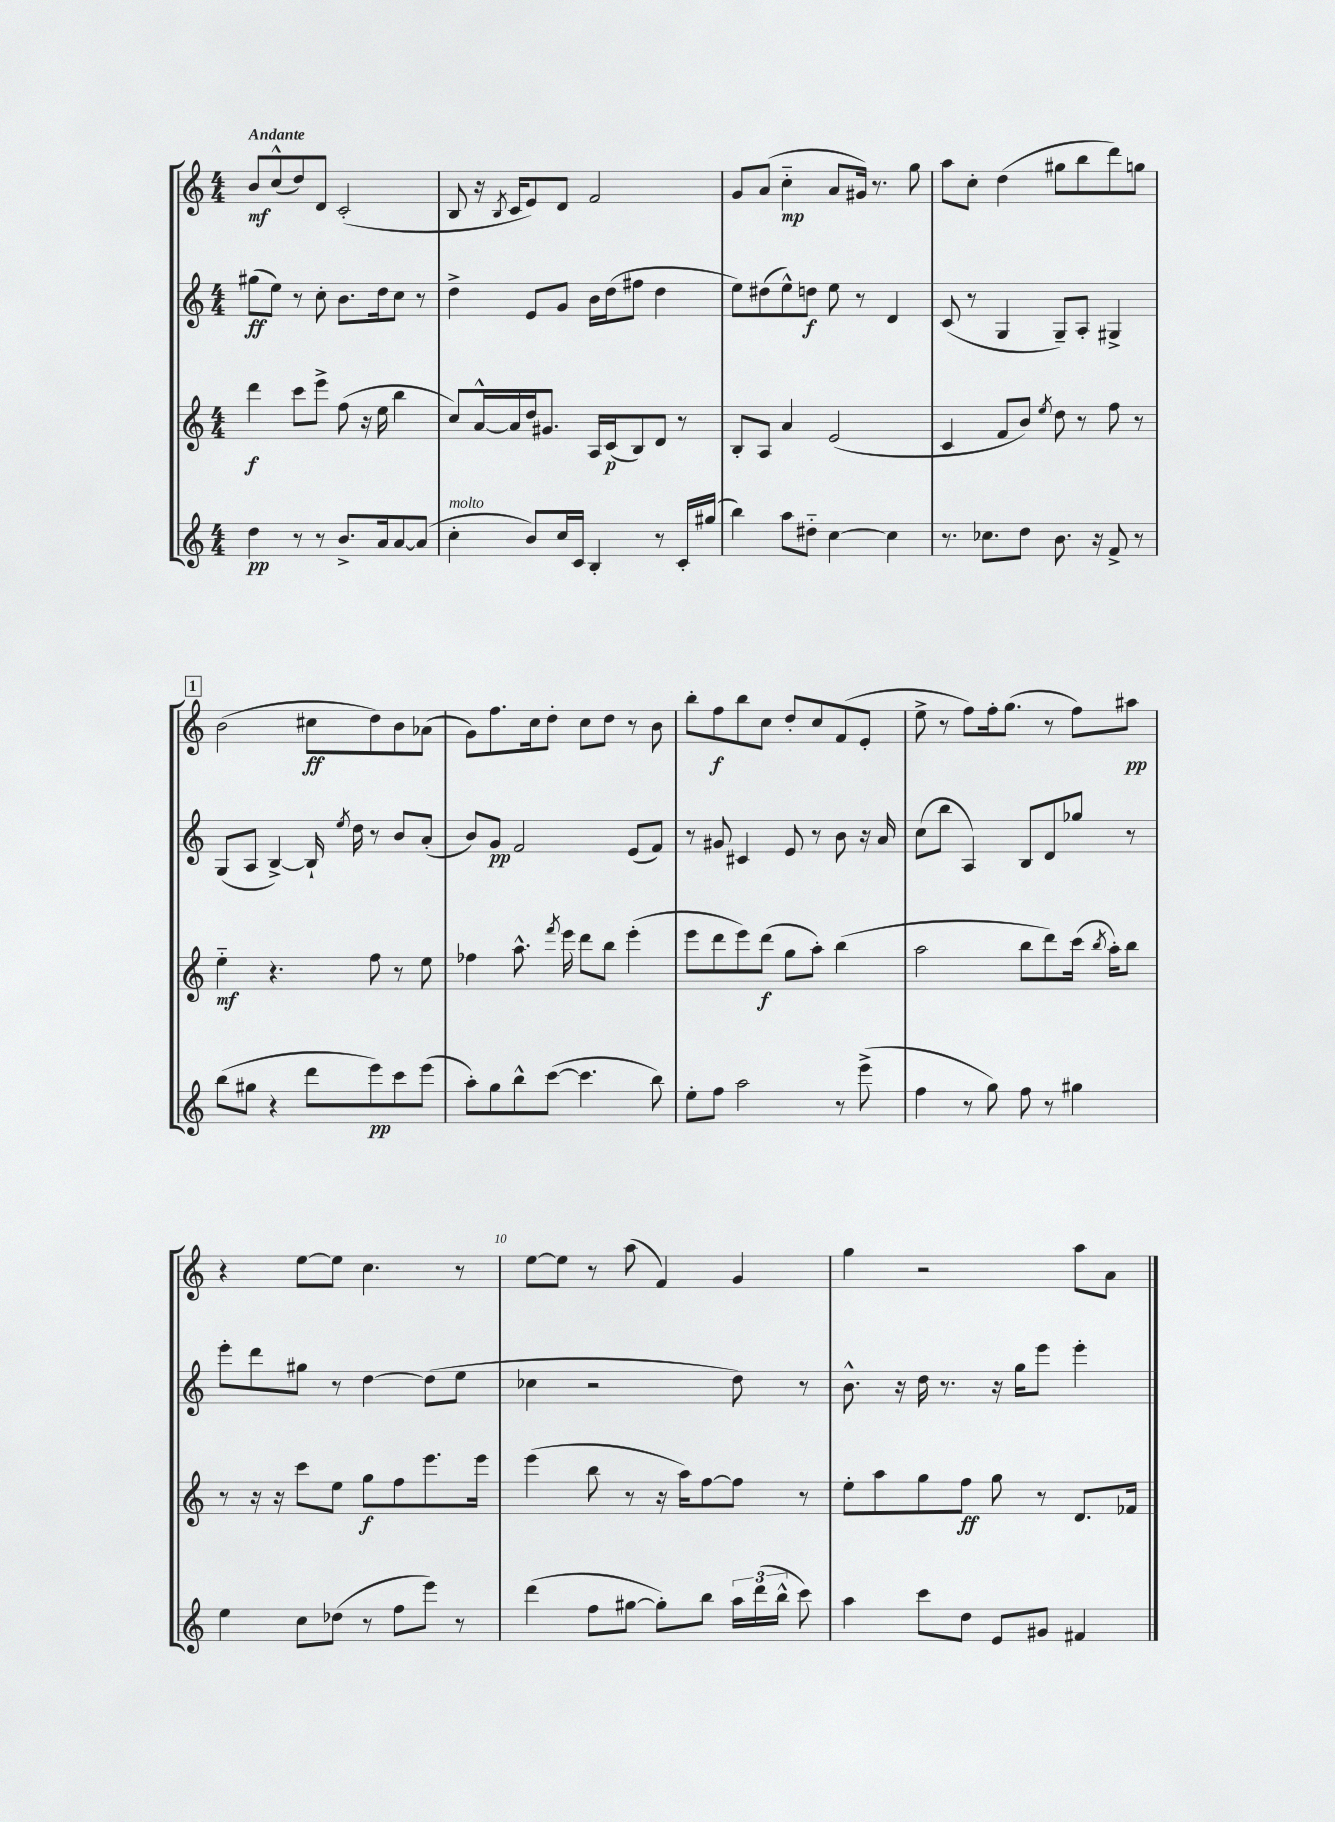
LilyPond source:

<<
\new StaffGroup <<
\new Staff = "s0" {
    \clef treble \key c \major \numericTimeSignature \time 4/4 \tempo "Andante"
    \autoBeamOff b'8[\mf c''8-^( d''8) d'8] c'2-.( |
    b8 r16 \acciaccatura { b8 } c'16[ e'8) d'8] f'2 |
    g'8[ a'8]( c''4-_\mp a'8[ gis'16]) r8. g''8 |
    a''8[ c''8]-. d''4( gis''8[ b''8 d'''8) g''8] |
    \mark \markup { \box "1" } b'2( cis''8[\ff d''8) b'8 aes'8]( |
    g'8[) f''8. c''16 d''8]-. c''8[ d''8] r8 b'8 |
    b''8[-. f''8\f b''8 c''8] d''8[-. c''8 f'8( e'8]-. |
    e''8-> r8 f''8[) f''16-. g''8.]( r8 f''8[) ais''8]\pp |
    r4 e''8[~ e''8] c''4. r8 |
    e''8[~ e''8] r8 a''8( f'4) g'4 |
    g''4 r2 a''8[ a'8] \bar "|." |
}
\new Staff = "s1" {
    \clef treble \key c \major \numericTimeSignature \time 4/4
    \autoBeamOff gis''8[\ff( e''8]) r8 c''8-. b'8.[ d''16 c''8] r8 |
    d''4-> e'8[ g'8] b'16[ d''16( fis''8] d''4 |
    e''8[) dis''8( e''8-^) d''8]\f e''8 r8 d'4 |
    c'8( r8 g4 g8[--) a8]-. gis4-> |
    \mark \markup { \box "1" } g8[( a8] b4~->) b16-! \acciaccatura { e''8 } d''16 r8 b'8[ a'8]-.( |
    b'8[) g'8]\pp f'2 e'8[( f'8]) |
    r8 gis'8 cis'4 e'8 r8 b'8 r16 a'16 |
    c''8[( b''8] a4) b8[ d'8 ges''8] r8 |
    e'''8[-. d'''8 gis''8] r8 d''4~ d''8[( e''8] |
    ces''4 r2 d''8) r8 |
    b'8.-^ r16 d''16 r8. r16 g''16[ e'''8] e'''4-. \bar "|." |
}
\new Staff = "s2" {
    \clef treble \key c \major \numericTimeSignature \time 4/4
    \autoBeamOff d'''4\f c'''8[ e'''8]-> f''8( r16 e''16 b''4 |
    c''8[) a'16~-^ a'16 d''16 gis'8.] a16[ c'16\p( b8) d'8] r8 |
    b8[-. a8] a'4 e'2( |
    c'4 f'8[ b'8]) \acciaccatura { e''8 } d''8 r8 f''8 r8 |
    \mark \markup { \box "1" } e''4-_\mf r4. f''8 r8 e''8 |
    fes''4 a''8.-^ \acciaccatura { f'''8 } e'''16 d'''8[ b''8] e'''4-.( |
    e'''8[ d'''8 e'''8) d'''8]\f( g''8[ a''8]-.) b''4( |
    a''2 b''8[ d'''8) c'''16]( \acciaccatura { b''8 } a''16[-.) b''8] |
    r8 r16 r16 c'''8[ e''8] g''8[\f f''8 e'''8. e'''16] |
    e'''4( b''8 r8 r16 a''16[) f''8~ f''8] r8 |
    e''8[-. a''8 g''8 f''8]\ff g''8 r8 d'8.[ fes'16] \bar "|." |
}
\new Staff = "s3" {
    \clef treble \key c \major \numericTimeSignature \time 4/4
    \autoBeamOff d''4\pp r8 r8 b'8.[-> a'16 a'8~ a'8]( |
    c''4-.^\markup { \italic "molto" } b'8[) c''16 c'16] b4-. r8 c'16[-. gis''16]( |
    b''4) a''8[ dis''8]-_ c''4~ c''4 |
    r8. ces''8.[ d''8] b'8. r16 f'8-> r8 |
    \mark \markup { \box "1" } b''8[( gis''8] r4 d'''8[ e'''8\pp) c'''8 e'''8]( |
    a''8[-.) g''8 b''8-^ c'''8]~( c'''4. b''8) |
    e''8[-. f''8] a''2 r8 e'''8->( |
    f''4 r8 g''8) f''8 r8 gis''4 |
    e''4 c''8[ des''8]( r8 f''8[ e'''8]) r8 |
    d'''4( f''8[ gis''8]~ gis''8[-.) b''8] \tuplet 3/2 { a''16[ d'''16( b''16]-^ } c'''8) |
    a''4 c'''8[ d''8] e'8[ gis'8] fis'4 \bar "|." |
}
>>
>>
\layout { \context { \Score \override BarNumber.break-visibility = ##(#f #t #t) barNumberVisibility = #(every-nth-bar-number-visible 5) } }
